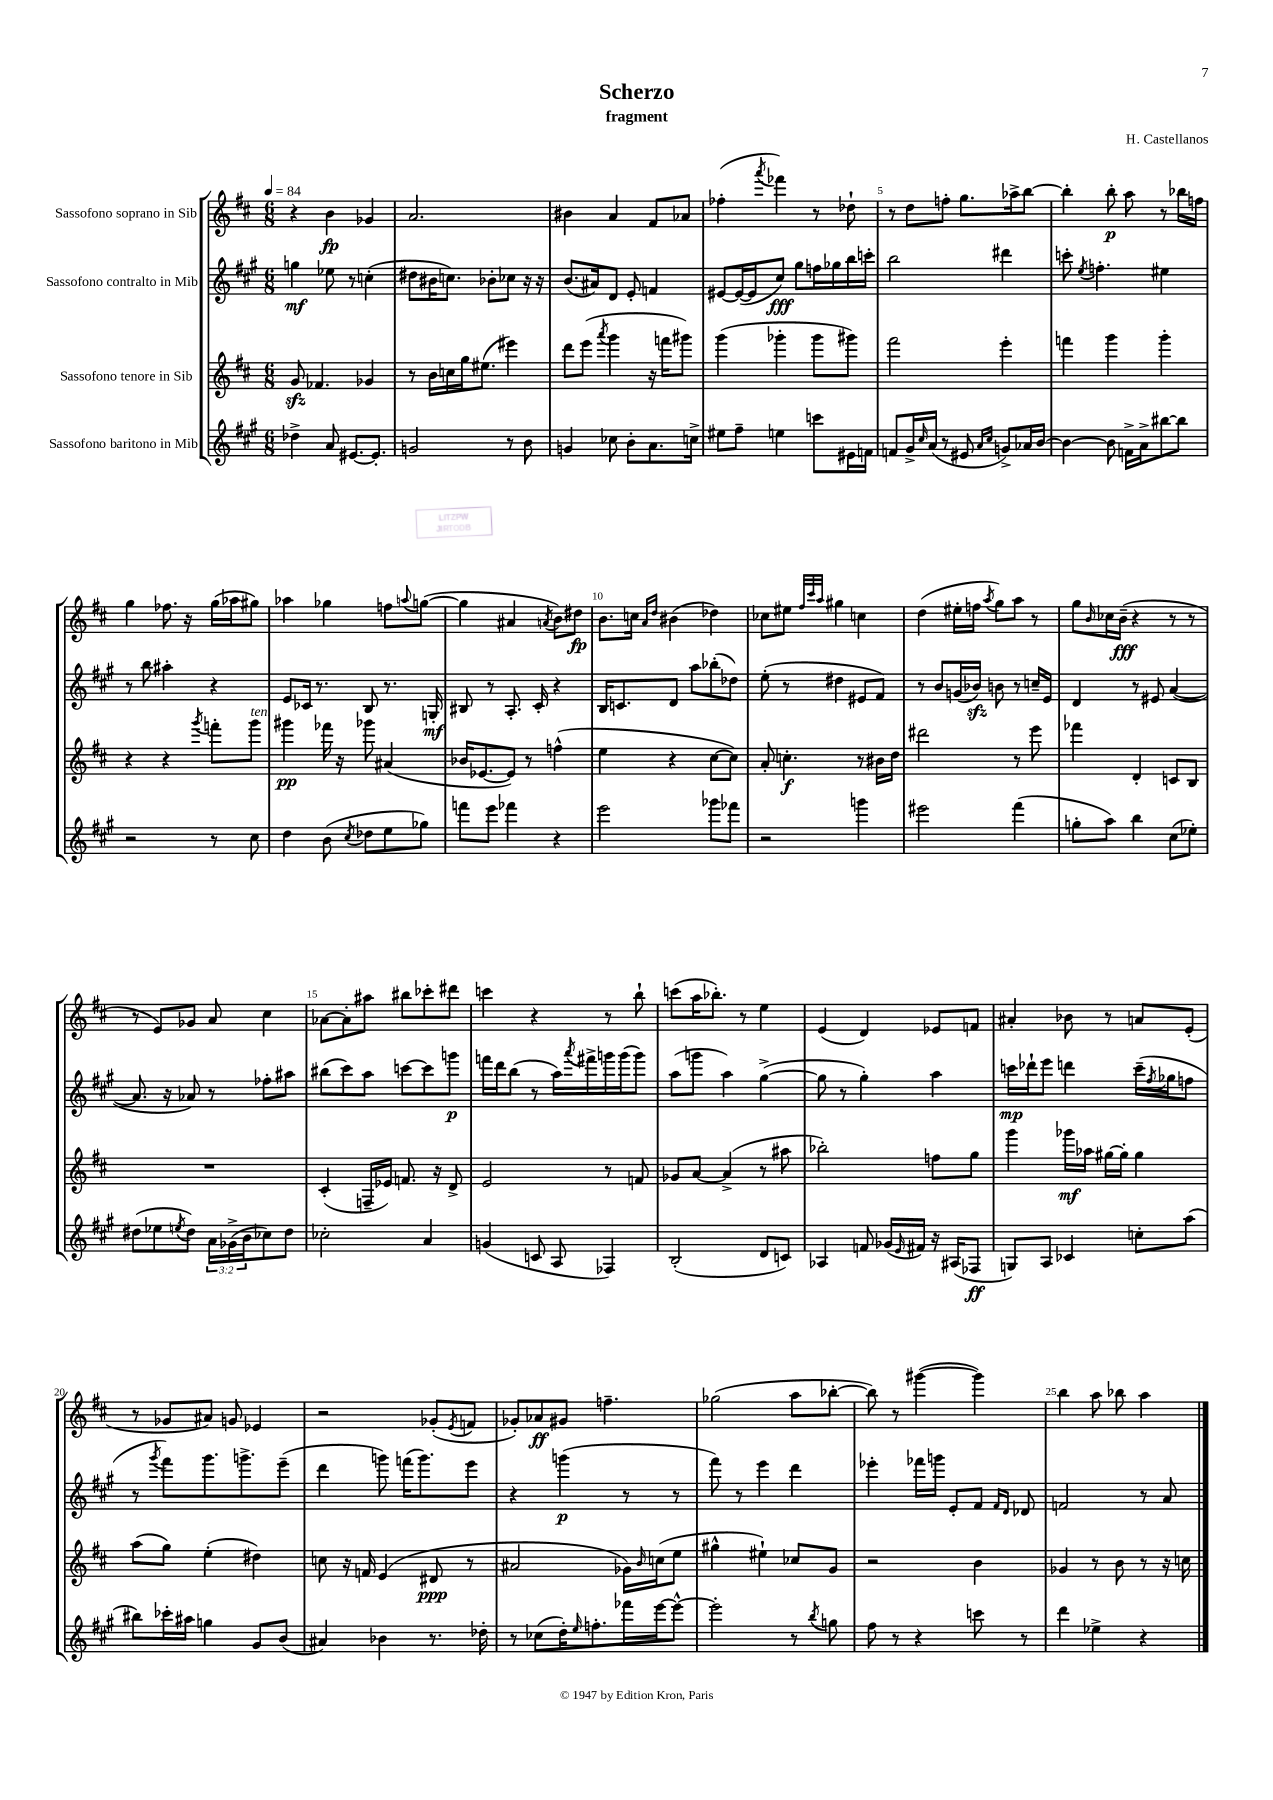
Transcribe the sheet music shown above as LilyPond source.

\header { title = "Scherzo" composer = "H. Castellanos" subtitle = "fragment" }
<<
\new StaffGroup <<
\new Staff = "s0" \with { instrumentName = "Sassofono soprano in Sib" } {
    \clef treble \key d \major \numericTimeSignature \time 6/8 \tempo 4 = 84
    r4 b'4\fp ges'4 |
    a'2. |
    bis'4 a'4 fis'8 aes'8 |
    fes''4-.( \acciaccatura { a'''8 } fes'''4) r8 des''8-! |
    r8 d''8 f''8-. g''8. aes''16-> b''8~ |
    b''4-. b''8-.\p a''8 r8 bes''16 f''16 |
    g''4 fes''8. r16 g''16( aes''16 gis''8) |
    aes''4 ges''4 f''8 \appoggiatura { a''8 } g''8~( |
    g''4 ais'4 \acciaccatura { a'8 } b'8) dis''8\fp |
    b'8. c''16 \grace { a'16 d''16 } bis'4( des''4) |
    ces''8 eis''8 \grace { fis''32 cis'''32 a''32 } gis''4 c''4 |
    d''4( eis''16-. f''16 \acciaccatura { a''8 } g''8) a''8 r8 |
    g''8 \grace { b'16 } ces''16 b'16--\fff( r4 r8 r8 |
    r8 e'8) ges'8 a'8 cis''4 |
    aes'8~ aes'8-. ais''8 bis''8 ces'''8-. dis'''8 |
    c'''4 r4 r8 b''8-! |
    c'''8( a''16 bes''8.-.) r8 e''4 |
    e'4( d'4) ees'8 f'8 |
    ais'4-. bes'8 r8 a'8 e'8-.( |
    r8 ges'8 ais'8) g'8 ees'4 |
    r2 ges'8-.( \acciaccatura { e'8 } f'8 |
    ges'8-.) aes'8\ff gis'8 f''4.-- |
    ges''2( a''8 bes''8~-. |
    bes''8) r8 gis'''4~( gis'''4) |
    b''4 a''8 bes''8 a''4 \bar "|." |
}
\new Staff = "s1" \with { instrumentName = "Sassofono contralto in Mib" } {
    \clef treble \key a \major \numericTimeSignature \time 6/8
    g''4\mf ees''8 r8 c''4-.( |
    dis''8 bis'16 c''8.) bes'8-. ces''8 r16 r16 |
    b'8.( ais'16) d'8 e'8-. f'4 |
    eis'8~ eis'16~( eis'16 cis''8\fff) gis''8 f''16 ges''16 b''16 c'''16-. |
    b''2 dis'''4 |
    c'''8-. \acciaccatura { e''8 } f''4.-. eis''4 |
    r8 b''8 ais''4-. r4 |
    e'8 ces'16 r8. b8 r8. g16-.\mf |
    bis8 r8 a8.-. cis'16-. r4 |
    b16 c'8. d'8 a''8 bes''8-.( des''8) |
    e''8-.( r8 dis''4 eis'8 fis'8) |
    r8 b'8 g'16( bes'16\sfz) b'8 r8 c''16-- e'16 |
    d'4 r8 eis'8 a'4~( |
    a'8. r16 aes'8) r8 fes''8-. ais''8 |
    bis''8( cis'''8) a''8 c'''8~ c'''8 g'''8\p |
    f'''16 d'''16 b''8( r8 a''16) \acciaccatura { a'''8 } fis'''16-> g'''16 g'''16( g'''8) |
    a''8( g'''8 a''4) gis''4~->( |
    gis''8 r8 gis''4-.) a''4 |
    c'''16\mp des'''16-! e'''8 d'''4 c'''16--( \acciaccatura { fis''8 } ges''16 f''8 |
    r8 \acciaccatura { gis'''8 } fis'''8) gis'''8. g'''8.-> e'''8--( |
    d'''4 g'''8) f'''16( g'''8.) e'''8 |
    r4 g'''4\p( r8 r8 |
    fis'''8) r8 e'''4 d'''4 |
    ees'''4-. fes'''16 g'''16 e'8-. fis'8 \grace { fis'16 d'16 } des'8 |
    f'2 r8 a'8 \bar "|." |
}
\new Staff = "s2" \with { instrumentName = "Sassofono tenore in Sib" } {
    \clef treble \key d \major \numericTimeSignature \time 6/8
    g'8\sfz fes'4. ges'4 |
    r8 b'16 c''16 g''16 eis''8.( eis'''4) |
    d'''8 e'''8( \acciaccatura { a'''8 } g'''4 r16 f'''16 gis'''8) |
    g'''4( ges'''4-. ges'''8 gis'''8) |
    fis'''2 e'''4-. |
    f'''4 g'''4 g'''4-. |
    r4 r4 \acciaccatura { g'''8 } f'''8-. g'''8^\markup { \italic "ten." } |
    gis'''4\pp fes'''16 r16 ges'''8 ais'4( |
    bes'16 ees'8.~ ees'8) r8 f''4-^( |
    e''4 r4 cis''8~ cis''8) |
    a'8-. c''4.-.\f r8 bis'16 d''16 |
    dis'''2 r8 e'''8 |
    fes'''4 d'4-. c'8 b8 |
    R2. |
    cis'4-.( f16-- ees'16) f'8. r16 d'8-> |
    e'2 r8 f'8 |
    ges'8 a'8~ a'4->( r8 ais''8 |
    bes''2-.) f''8 g''8 |
    g'''4 ges'''16\mf aes''16 gis''16~ gis''16-. gis''4 |
    a''8( g''8) e''4-.( dis''4) |
    c''8 r16 f'16 e'4( dis'8\ppp r8 |
    ais'2 ges'16) \grace { b'16 } c''16( e''8 |
    gis''4-^ eis''4-!) ces''8 g'8 |
    r2 b'4 |
    ges'4 r8 b'8 r8 r16 c''16 \bar "|." |
}
\new Staff = "s3" \with { instrumentName = "Sassofono baritono in Mib" } {
    \clef treble \key a \major \numericTimeSignature \time 6/8 \override Staff.TupletNumber.text = #tuplet-number::calc-fraction-text
    des''4-> a'8 eis'8.~ eis'8.-. |
    g'2 r8 b'8 |
    g'4 ces''8 b'8-. a'8. c''16-> |
    eis''8 fis''8-- e''4 c'''8 eis'16 f'16 |
    f'8 gis'16-> \grace { cis''16 } a'16( r8 eis'8 \grace { a'16 cis''16 } g'8->) aes'16 b'16~ |
    b'4~ b'8 f'16-> a'16-> bis''8~ bis''8 |
    r2 r8 cis''8 |
    d''4 b'8( \acciaccatura { cis''8 } des''8 e''8 ges''8) |
    f'''8 e'''8 fes'''4 r4 |
    e'''2 ges'''8 fes'''8 |
    r2 g'''4 |
    eis'''2 fis'''4( |
    g''8-. a''8) b''4 cis''8( ees''8-.) |
    dis''8( ees''8 \acciaccatura { e''8 } dis''8) \tuplet 3/2 { a'16 ges'16->( b'16 } ces''8) dis''8 |
    ces''2-. a'4 |
    g'4( c'8 a8 fes4) |
    b2-.( d'8 c'8) |
    aes4 f'8 ges'16( \grace { e'16 } fis'16) r16 ais16( fes8\ff |
    g8) a8 ces'4 c''8-. a''8( |
    bis''8) ces'''16-. ais''16 g''4 gis'8 b'8( |
    ais'4) bes'4 r8. des''16-. |
    r8 ces''8( d''16-.) \grace { e''16 } f''8.-. fes'''16 e'''16~ e'''8~-^ |
    e'''2-. r8 \acciaccatura { b''8 } g''8 |
    fis''8 r8 r4 c'''8 r8 |
    d'''4 ees''4-> r4 \bar "|." |
}
>>
>>
\layout { \context { \Score \override BarNumber.break-visibility = ##(#f #t #t) barNumberVisibility = #(every-nth-bar-number-visible 5) } }
